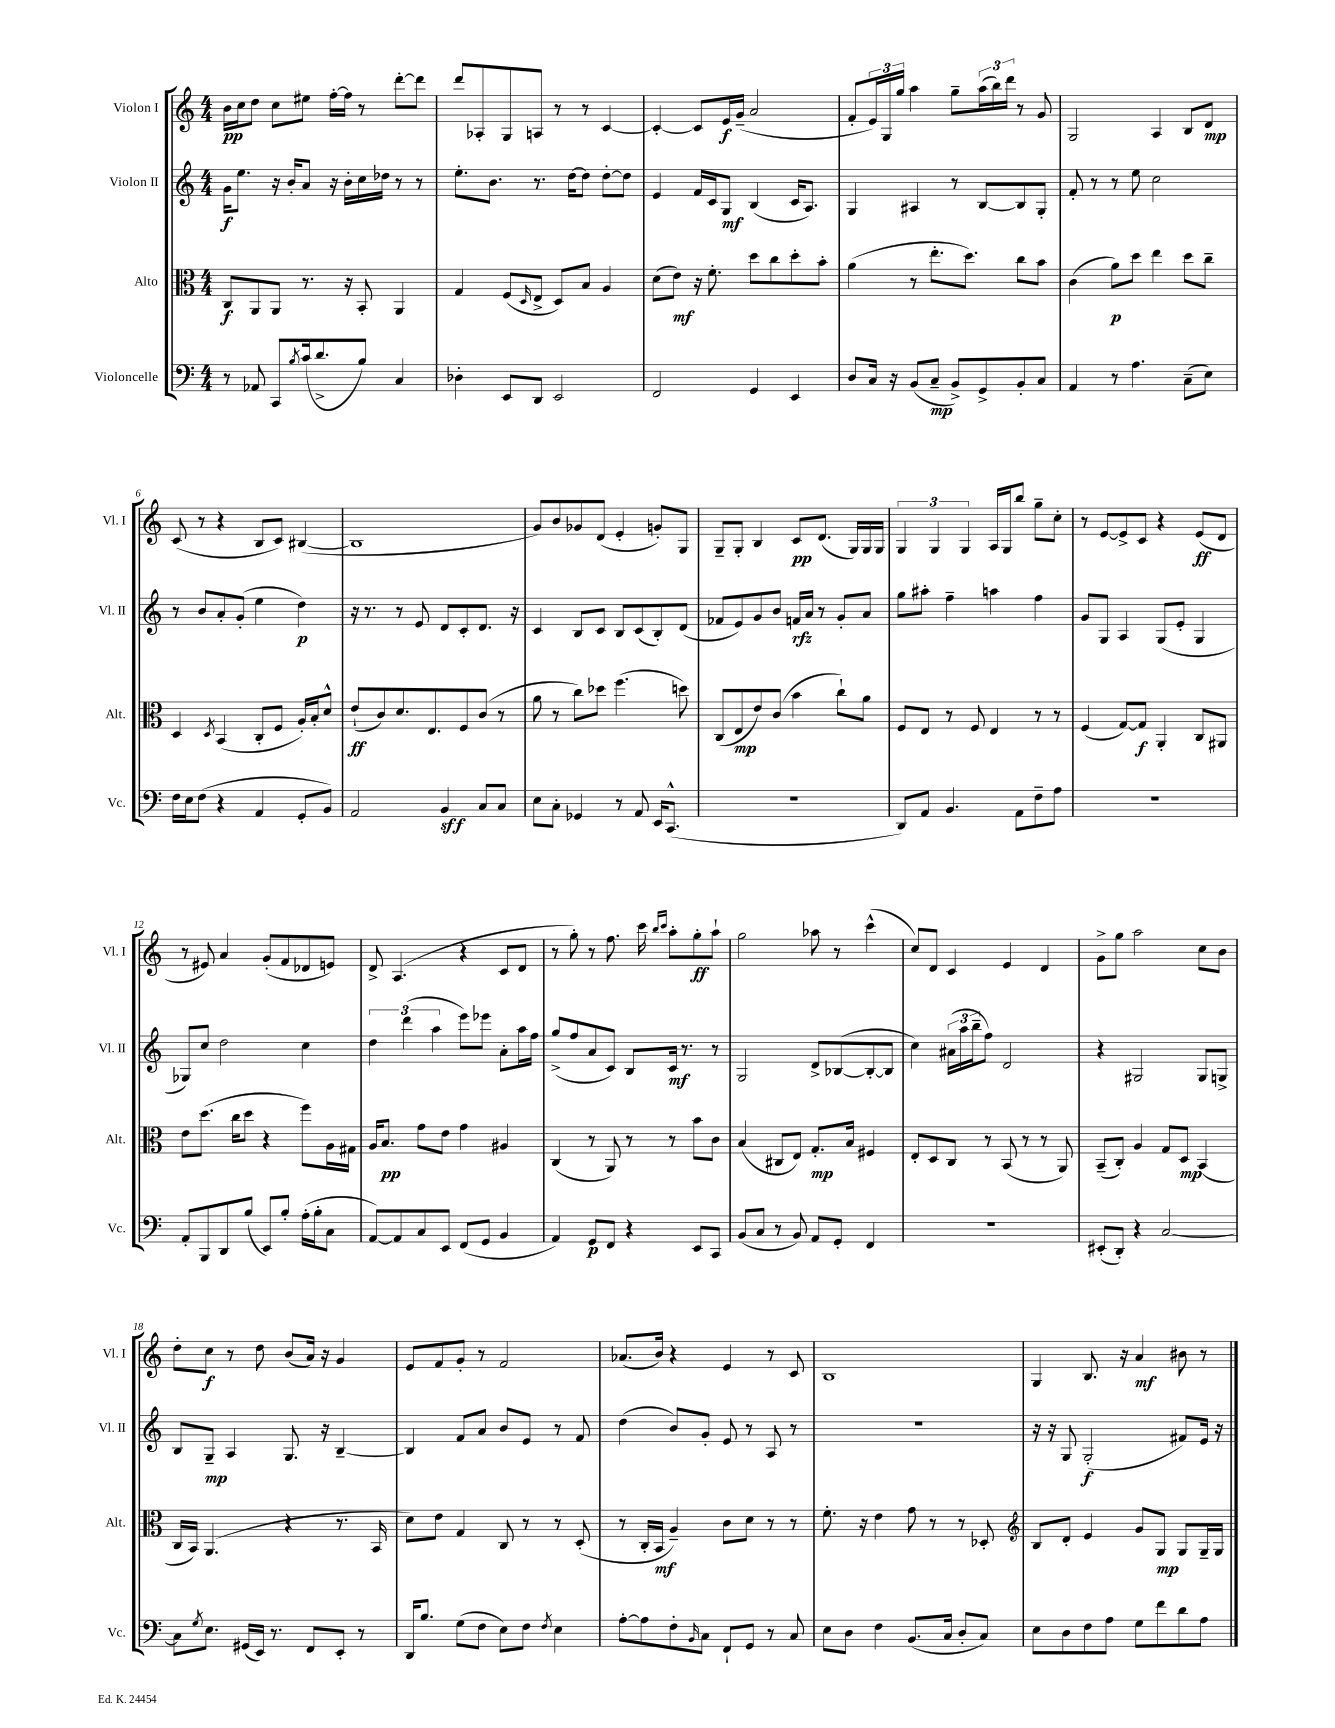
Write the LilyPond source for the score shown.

<<
\new StaffGroup <<
\new Staff = "s0" \with { instrumentName = "Violon I" shortInstrumentName = "Vl. I" } {
    \clef treble \key c \major \numericTimeSignature \time 4/4
    b'16\pp c''16 d''8 c''8 eis''8 f''16~-. f''16 r8 d'''8~-. d'''8 |
    d'''8 aes8-. g8 a8 r8 r8 c'4~ |
    c'4~-. c'8 e'16\f g'16--( a'2 |
    f'8-. \tuplet 3/2 { e'16) g16 g''16 } a''4 g''8-- \tuplet 3/2 { a''16( b''16) d'''16 } r8 g'8 |
    g2 a4 b8 d'8\mp |
    c'8( r8 r4 b8 c'8) bis4~( |
    bis1 |
    g'8) b'8 ges'8 d'8( e'4-. g'8-.) g8 |
    g8-- g8-. b4 c'8\pp d'8.( g16) g16 g16 |
    \tuplet 3/2 { g4 g4 g4 } a16 g16 b''8 g''8-- c''8-. |
    r8 e'8~ e'8-> c'8 r4 e'8\ff( d'8 |
    r8 eis'8) a'4 g'8-.( f'8 des'8 e'8) |
    d'8-> a4.( r4 c'8 d'8 |
    r8 g''8-.) r8 f''8. c'''16 \grace { b''16 c'''16 } a''8-. g''8-.\ff a''8-! |
    g''2 aes''8 r8 c'''4-^( |
    c''8) d'8 c'4 e'4 d'4 |
    g'8-> g''8 a''2 c''8 b'8 |
    d''8-. c''8\f r8 d''8 b'8( a'16) r16 g'4 |
    e'8 f'8 g'8-. r8 f'2 |
    aes'8.( b'16) r4 e'4 r8 c'8 |
    b1 |
    g4 b8. r16 a'4\mf bis'8 r8 \bar "|." |
}
\new Staff = "s1" \with { instrumentName = "Violon II" shortInstrumentName = "Vl. II" } {
    \clef treble \key c \major \numericTimeSignature \time 4/4
    g'16\f e''8. r16 b'16-. a'8 r16 b'16-. c''16 des''16 r8 r8 |
    e''8.-. b'8. r8. d''16~ d''8 d''8~-. d''8 |
    e'4 f'16 c'16 g8\mf b4( c'16 a8.) |
    g4 ais4 r8 b8~ b8 g8-. |
    f'8-. r8 r8 e''8 c''2 |
    r8 b'8 a'8-. g'8-.( e''4 d''4\p) |
    r16 r8. r8 e'8 d'8 c'8-. d'8. r16 |
    c'4 b8 c'8 b8 c'8( b8-.) d'8( |
    fes'8 e'8) g'8 b'8 f'16\rfz a'16 r8 g'8-. a'8 |
    g''8 ais''8-. f''4-- a''4 f''4 |
    g'8 g8 a4 g8( e'8-. g4 |
    ges8) c''8 d''2 c''4 |
    \tuplet 3/2 { d''4 d'''4( a''4 } e'''8) ees'''8 a'8-. a''16 f''16 |
    g''8->( f''8 a'8 c'8) b8 c'16\mf r8. r8 |
    g2 d'8-> bes8~( bes8~-. bes8 |
    c''4) \tuplet 3/2 { ais'16( a''16 b''16-- } f''8) d'2 |
    r4 gis2 gis8 g8-> |
    b8 g8--\mp a4 g8. r16 b4~-- |
    b4 f'8 a'8 b'8 e'8 r8 f'8 |
    d''4( b'8) g'8-. e'8 r8 a8 r8 |
    R1 |
    r16 r16 g8 g2-.\f( fis'8) e'16 r16 \bar "|." |
}
\new Staff = "s2" \with { instrumentName = "Alto" shortInstrumentName = "Alt." } {
    \clef alto \key c \major \numericTimeSignature \time 4/4
    c8\f a,8 a,8 r8. r16 b,8-. a,4 |
    g4 f8( \grace { d16 } e8-> d8) b8 a4 |
    d'8( e'8\mf) r16 f'8.-. d''8 c''8 d''8-. b'8-. |
    a'4( r8 e''8.-. d''8.) c''8 b'8 |
    c'4( a'8\p) d''8 e''4 d''8 c''8-- |
    d4 \acciaccatura { d8 } b,4( c8-. f8 a16-.) b16-. d'8-^ |
    e'8-!\ff( c'8) d'8. e8. f8 c'8( r8 |
    a'8 r8 c''8) des''8 f''4.( d''8) |
    c8( e8\mp e'8) c'8( b'4 c''8-!) a'8 |
    f8 e8 r8 f8 e4 r8 r8 |
    f4( g8~) g8\f a,4-. c8 ais,8 |
    e'8 d''8.( c''16 d''8 r4 f''8) a16 gis16 |
    a16 b8.\pp g'8 e'8 g'4 ais4 |
    c4( r8 a,8) r8 r8 b'8 c'8 |
    b4( cis8 e8) g8.-.\mp b16 fis4 |
    e8-. d8 c8 r8 b,8( r8 r8 a,8) |
    b,8--( c8-.) a4 g8 d8\mp b,4( |
    c16 b,16) a,4.( r4 r8. b,16 |
    d'8) e'8 g4 c8 r8 r8 d8-.( |
    r8 c16-. b,16\mf a4--) c'8 d'8 r8 r8 |
    f'8.-. r16 e'4 g'8 r8 r8 des8-. |
    \clef treble b8 d'8-. e'4 g'8 g8\mp g8 g16-- g16 \bar "|." |
}
\new Staff = "s3" \with { instrumentName = "Violoncelle" shortInstrumentName = "Vc." } {
    \clef bass \key c \major \numericTimeSignature \time 4/4
    r8 aes,8 c,8 \acciaccatura { b8 } c'16( d'8.-> b8) c4 |
    des4-. e,8 d,8 e,2 |
    f,2 g,4 e,4 |
    d8 c16 r16 b,8( c8--\mp b,8->) g,8-> b,8-. c8 |
    a,4 r8 a4. c8--( e8) |
    f16 e16 f8( r4 a,4 g,8-. b,8) |
    a,2 b,4\sff c8 c8 |
    e8 c8-. ges,4 r8 a,8 e,16 c,8.-^( |
    r1 |
    d,8) a,8 b,4. a,8 f8-- a8 |
    r1 |
    a,8-. b,,8 d,8 b8( e,8) b8-. a16-.( b16-. c8 |
    a,8~) a,8 c8 e,8 f,8( g,8 b,4 |
    a,4) g,8\p f,8 r4 e,8 c,8 |
    b,8( c8 r8 b,8) a,8 g,8-. f,4 |
    r1 |
    eis,8-.( d,8-.) r4 c2~ |
    c8 \acciaccatura { g8 } e8. gis,16( e,16) r8. f,8 e,8-. r8 |
    d,16 b8. g8( f8 e8) f8 \acciaccatura { f8 } e4 |
    a8~-. a8 f8-. \grace { b,16 } c8 f,8-! g,8 r8 c8 |
    e8 d8 f4 b,8.( c16 d8-. c8) |
    e8 d8 f8 a8 g8 f'8 d'8 a8 \bar "|." |
}
>>
>>
